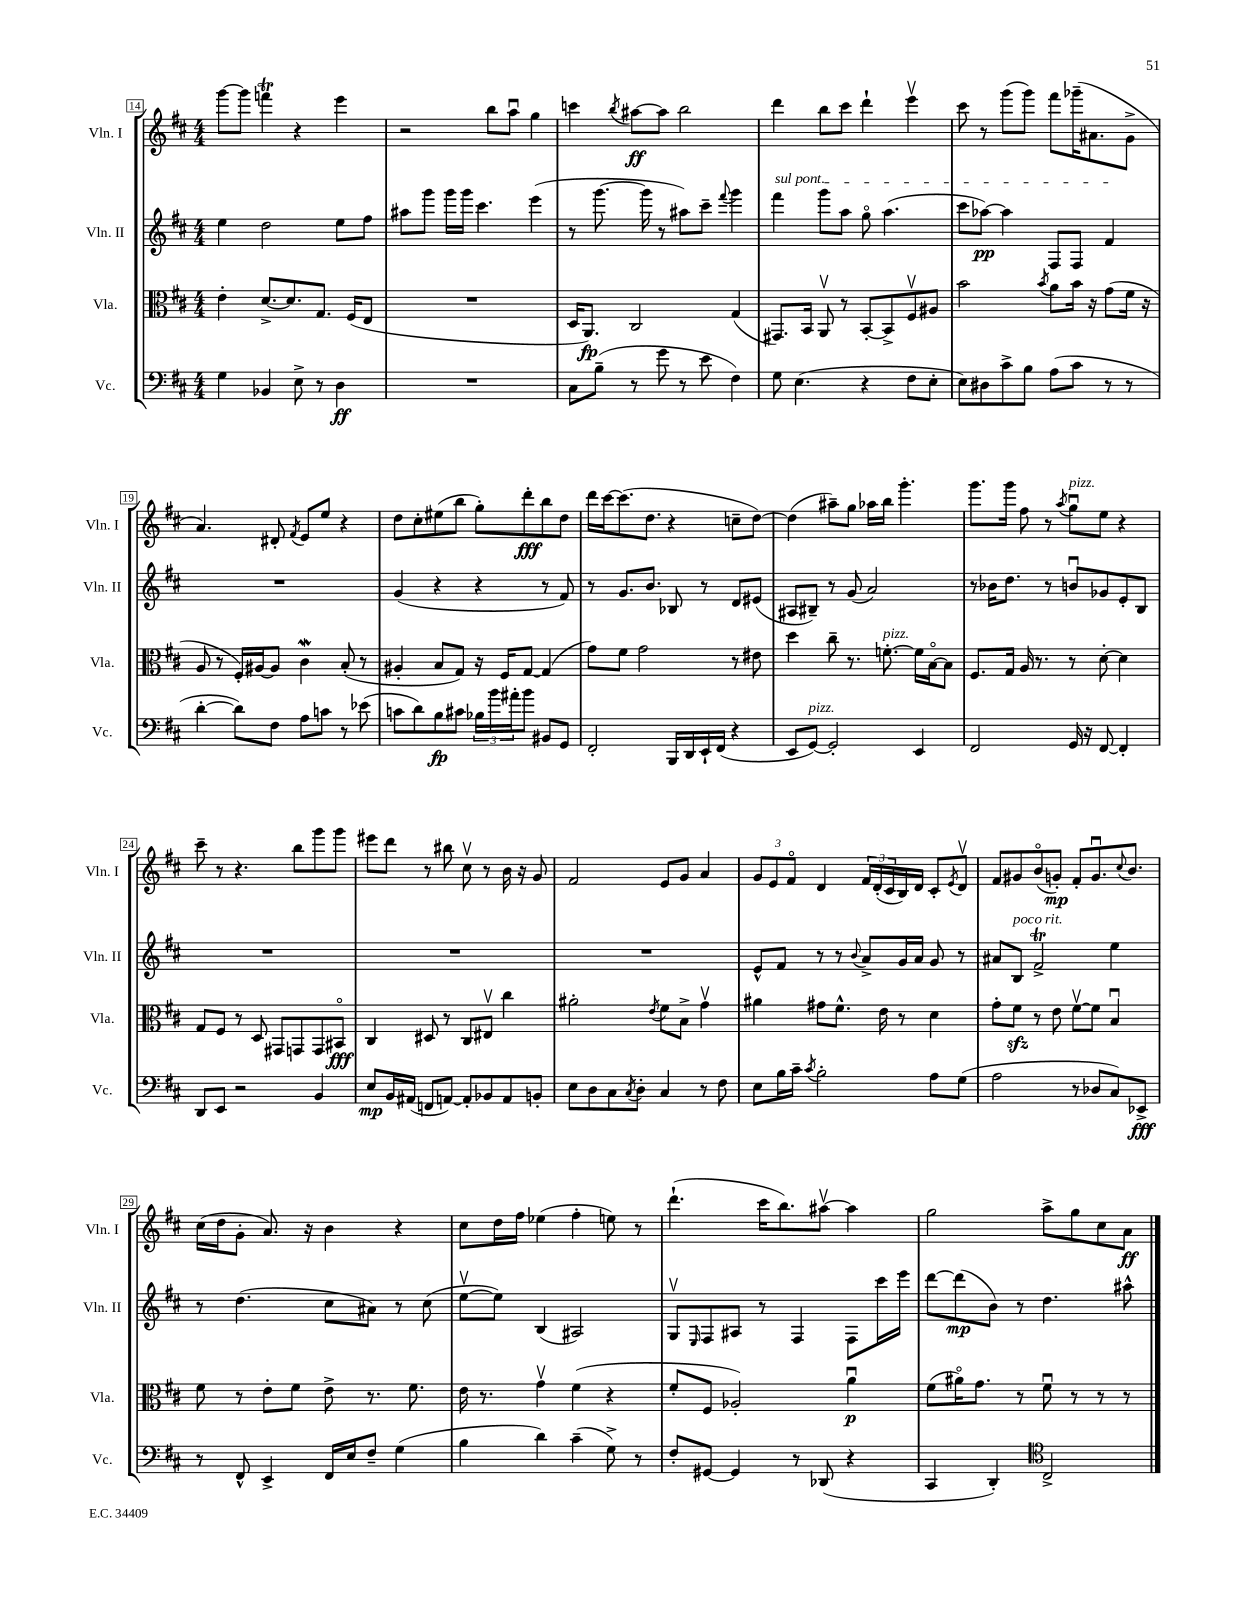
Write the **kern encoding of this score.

**kern	**kern	**kern	**kern
*staff4	*staff3	*staff2	*staff1
*clefF4	*clefC3	*clefG2	*clefG2
*k[f#c#]	*k[f#c#]	*k[f#c#]	*k[f#c#]
*M4/4	*M4/4	*M4/4	*M4/4
4G	4e'	4ee	[8ggg
.	.	.	8ggg]
4BB-	[8.d^	2dd	4fff
.	8.d]	.	.
8E^	.	.	4r
8r	8.G	.	.
4D	.	8ee	4eee
.	(16F#	.	.
.	8E	8ff#	.
=	=	=	=
1r	1r	8aa#	2r
.	.	8ggg	.
.	.	16ggg	.
.	.	16ggg	.
.	.	4.ccc#	.
.	.	.	8bb
.	.	.	8aau
.	.	(4eee	4gg
=	=	=	=
8C#	16D	8r	4ccc
.	8.AA)	.	.
(8B~	.	[8.ggg	.
.	.	.	8qbb
8r	2C#	.	[8aa#
.	.	16ggg]	.
8g	.	8r	8aa#]
8r	.	8aa#)	2bb
8e	.	8ccc#~	.
.	.	8qqfff#	.
4F#)	(4G	4ggg	.
=	=	=	=
8G	8.GG#)	4fff#	4ddd
(4.E	.	.	.
.	16BB	.	.
.	8AAv	8ggg	8bb
.	8r	8aa	8ccc#
4r	[8BB'	8ggo	4ddd`
.	8BB^]	(4.aa	.
8F#	8F#v	.	4eeev
8E'	8A#	.	.
=	=	=	=
8E)	2b	8ccc#	8ccc#
8D#	.	[8aa-)	8r
8c#^	.	4aa-]	(8ggg
8B	.	.	8ggg)
.	8qb	.	.
(8A	8a	8F#	8fff#
8c#	16b	8F#	(16ggg-~
.	16r	.	8.a#
8r	(8g	4f#	.
8r	16f#	.	8g^
.	16r	.	.
=	=	=	=
[4d'	8A	1r	4.a)
.	8r	.	.
8d])	16F#')	.	.
.	[16A#	.	.
8F#	8A#]	.	8d#'
.	.	.	8qf#
8A	4c#	.	8e
8c	.	.	8ee
8r	(8B'	.	4r
(8e-	8r	.	.
=	=	=	=
8c	4A#'	(4g	8dd
8d)	.	.	8cc#'
8B	8B	4r	(8ee#
8c#	8G)	.	8bb
24B-	16r	4r	8gg')
24b	.	.	.
.	16F#	.	.
24a#'	.	.	.
8b	[8G	.	8ddd'
8BB#	(4G]	8r	8bb
8GG	.	8f#)	8dd
=	=	=	=
2FF#'	8g)	8r	16ddd
.	.	.	[16ccc#
.	8f#	8.g	(8.ccc#]
.	2g	.	.
.	.	8.b	8.dd
16BBB	.	8B-	4r
16DD	.	.	.
16EE`	.	8r	.
(16FF#	.	.	.
4r	8r	8d	8cc~
.	8e#	(8e#	[8dd)
=	=	=	=
8EE	4dd	8A#	(4dd]
[8GG)	.	8B#~)	.
2GG']	8cc#~	8r	8aa#~)
.	8.r	(8g	8gg
.	.	2a)	16aa-
.	[8.f'	.	16bb
.	.	.	4.ggg'
4EE	16f]	.	.
.	[16Bo	.	.
.	8B]	.	.
=	=	=	=
2FF#	8.F#	8r	8.ggg
.	.	16b-	.
.	16G	8.dd	16ggg
.	16A	.	8ff#
.	8.r	.	.
.	.	8r	8r
.	.	.	8qaa
16GG	8r	8bu	8ggu
16r	.	.	.
[8FF#	[8d'	8g-	8ee
4FF#']	4d]	8e'	4r
.	.	8B	.
=	=	=	=
8DD	8G	1r	8ccc#~
8EE	8F#	.	8r
2r	8r	.	4.r
.	8D	.	.
.	8GG#	.	.
.	8GG	.	8bb
4BB	8GG	.	8ggg
.	8BB#o	.	8ggg
=	=	=	=
8E	4C#	1r	8eee#
16BB	.	.	8ddd
(16AA#	.	.	.
8FF	8D#	.	8r
[8AA)	8r	.	8bb#
8AA']	8C#	.	8cc#v
8BB-	8E#v	.	8r
8AA	4cc#	.	16b
.	.	.	16r
8BB'	.	.	8g
=	=	=	=
8E	2a#'	1r	2f#
8D	.	.	.
8C#	.	.	.
8qC#	.	.	.
8D'	.	.	.
.	8qe	.	.
4C#	8f#	.	8e
.	8B^	.	8g
8r	4gv	.	4a
8F#	.	.	.
=	=	=	=
8E	4a#	8e^^	12g
.	.	.	12e
16B	.	8f#	.
.	.	.	12f#o
16c#~	.	.	.
8qc#	.	.	.
2B'	8g#	8r	4d
.	8.f#^^	8r	.
.	.	8qqb	.
.	.	8a^	24f#
.	.	.	(24d'
.	16e	.	.
.	.	.	24c#
.	8r	16g	16B)
.	.	16a	16d
8A	4d	8g	8c#'
.	.	.	8qe
(8G	.	8r	8dv
=	=	=	=
2A	8g'	8a#	8f#
.	8f#	8B	8g#
.	8r	2f#^	(8bo
.	8e	.	8g')
8r	[8f#v	.	8f#'
8D-	8f#]	.	8.gu
8C#)	4Bu	4ee	.
.	.	.	8qqcc#
.	.	.	8.b
8EE-^	.	.	.
=	=	=	=
8r	8f#	8r	(16cc#
.	.	.	16dd
8FF#^^	8r	(4.dd	8g'
4EE^	8e'	.	8.a)
.	8f#	.	.
.	.	.	16r
16FF#	8e^	8cc#	4b
16E	.	.	.
8F#~	8.r	8a#)	.
(4G	.	8r	4r
.	8.f#	.	.
.	.	(8cc#	.
=	=	=	=
4B	16e	[8eev	8cc#
.	8.r	.	.
.	.	8ee])	16dd
.	.	.	16ff#
4d)	4gv	(4B	(4ee-
(4c#~	(4f#	2A#)	4ff#'
8G^)	4r	.	8ee)
8r	.	.	8r
=	=	=	=
8F#'	8f#'	8Gv	(4.ddd`
.	.	16qqE	.
[8GG#	8F#	8F#	.
4GG#]	2A-')	8A#	.
.	.	8r	16ccc#
.	.	.	8.bb)
8r	.	4F#	.
(8DD-	.	.	[8aa#v
4r	4au	8F#	4aa#]
.	.	16ccc#	.
.	.	16eee	.
=	=	=	=
4CC#	(8f#	[8ddd	2gg
.	16a#o)	(8ddd]	.
.	8.g	.	.
4DD')	.	8b)	.
.	8r	8r	.
*clefC4	*	*	*
2C#^	8f#u	4.dd	8aa^
.	8r	.	8gg
.	8r	.	8cc#
.	8r	8aa#^^	8a
==	==	==	==
*-	*-	*-	*-
